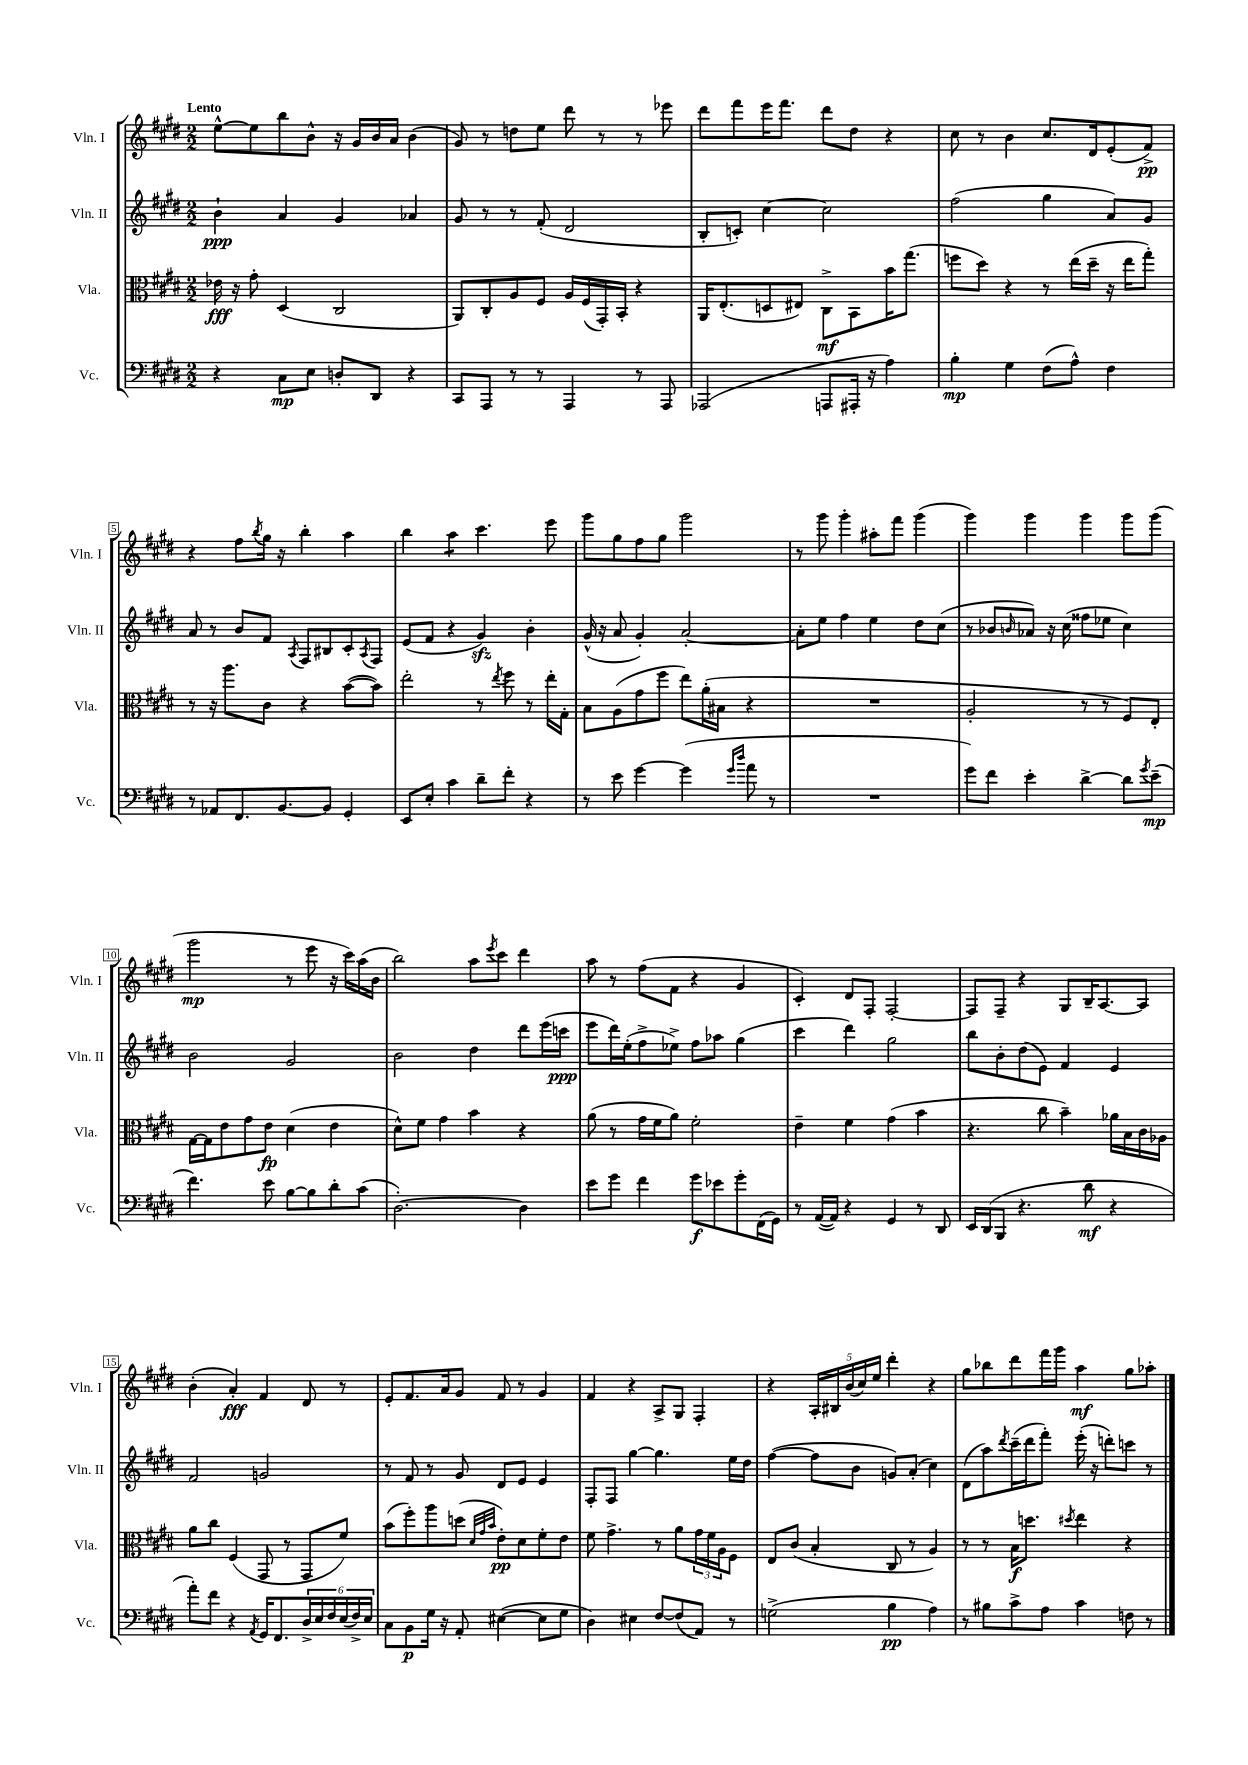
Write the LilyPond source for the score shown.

<<
\new StaffGroup <<
\new Staff = "s0" \with { instrumentName = "Vln. I" shortInstrumentName = "Vln. I" } {
    \clef treble \key e \major \numericTimeSignature \time 2/2 \tempo "Lento"
    e''8~-^ e''8 b''8 b'8-^ r16 gis'16 b'16 a'16 b'4( |
    gis'8) r8 d''8 e''8 dis'''8 r8 r8 ees'''8 |
    dis'''8 fis'''8 e'''16 fis'''8. dis'''8 dis''8 r4 |
    cis''8 r8 b'4 cis''8. dis'16 e'8-.( fis'8->\pp) |
    r4 fis''8 \acciaccatura { b''8 } gis''16 r16 b''4-. a''4 |
    b''4 a''4:8 cis'''4. e'''8 |
    gis'''8 gis''8 fis''8 gis''8 gis'''2 |
    r8 gis'''8 gis'''4-. ais''8-. fis'''8 gis'''4( |
    gis'''4) gis'''4 gis'''4 gis'''8 gis'''8( |
    gis'''2\mp r8 e'''8 r16 cis'''16) a''16( b'16 |
    b''2) a''8 \acciaccatura { e'''8 } cis'''8 dis'''4 |
    a''8 r8 fis''8( fis'8 r4 gis'4 |
    cis'4-.) dis'8 fis8-. fis2~-. |
    fis8 fis8-- r4 gis8 b16-- a8.~ a8 |
    b'4-.( a'4-.\fff) fis'4 dis'8 r8 |
    e'8-. fis'8. a'16 gis'8 fis'8 r8 gis'4 |
    fis'4 r4 a8-> gis8 fis4-. |
    r4 \tuplet 5/4 { a16-. bis16 b'16( cis''16) e''16 } dis'''4-. r4 |
    gis''8 bes''8 dis'''8 fis'''16 gis'''16 a''4\mf gis''8 aes''8-. \bar "|." |
}
\new Staff = "s1" \with { instrumentName = "Vln. II" shortInstrumentName = "Vln. II" } {
    \clef treble \key e \major \numericTimeSignature \time 2/2
    b'4-!\ppp a'4 gis'4 aes'4 |
    gis'8 r8 r8 fis'8-.( dis'2 |
    b8-. c'8-.) cis''4~ cis''2 |
    fis''2( gis''4 a'8) gis'8 |
    a'8 r8 b'8 fis'8 \acciaccatura { a8 } fis8 bis8 cis'8-. \acciaccatura { a8 } fis8 |
    e'8( fis'8 r4 gis'4\sfz) b'4-. |
    gis'16-^( r16 a'8 gis'4-.) a'2~-. |
    a'8-. e''8 fis''4 e''4 dis''8 cis''8( |
    r8 bes'8 \grace { b'16 } aes'8) r16 cis''16( fisis''8 ees''8 cis''4) |
    b'2 gis'2 |
    b'2 dis''4 dis'''8 e'''16( c'''16\ppp |
    e'''8 dis'''16) e''16-.( fis''8-> ees''8->) fis''8 aes''8 gis''4( |
    cis'''4 dis'''4) gis''2 |
    b''8 b'8-. dis''8( e'8) fis'4 e'4 |
    fis'2 g'2 |
    r8 fis'8 r8 gis'8 dis'8 e'8 e'4 |
    fis8-. fis8 gis''4~ gis''4. e''16 dis''16 |
    fis''4~( fis''8 b'8 g'8) a'8-.( cis''4) |
    dis'8( a''8) \acciaccatura { dis'''8 } cis'''16--( dis'''16 fis'''8-.) e'''16-.( r16 d'''8-.) c'''8 r8 \bar "|." |
}
\new Staff = "s2" \with { instrumentName = "Vla." shortInstrumentName = "Vla." } {
    \clef alto \key e \major \numericTimeSignature \time 2/2
    ees'16\fff r16 gis'8-. dis4( cis2 |
    a,8) cis8-. a8 fis8 a16 fis16( gis,16-.) b,16-. r4 |
    a,16 e8.-.( d8 eis8) cis8->\mf b,8 b'16 gis''8.( |
    f''8 dis''8) r4 r8 e''16( dis''16-- r16 e''16 gis''8-.) |
    r8 r16 a''8. cis'8 r4 b'8~( b'8) |
    e''2-. r8 \acciaccatura { e''8 } fis''8 r8 e''16-. gis16-. |
    b8 a8( gis'8 fis''8 e''8) a'16-.( bis16 r4 |
    R1 |
    a2-. r8 r8 fis8) e8-. |
    gis16~ gis16 e'8 gis'8 e'8\fp dis'4( e'4 |
    dis'8-^) fis'8 gis'4 b'4 r4 |
    a'8( r8 gis'16 fis'16 a'8) fis'2-. |
    e'4-- fis'4 gis'4( b'4 |
    r4. cis''8 b'4--) aes'16 b16 cis'16 aes16 |
    a'8 cis''8 fis4( gis,8 r8 gis,8 fis'8) |
    b'8( fis''8-.) a''8 d''8( \grace { dis'32 gis'32 b'32 } e'8-.\pp) dis'8 fis'8-. e'8 |
    fis'8 gis'4.-> r8 a'8 \tuplet 3/2 { gis'16 fis'16 a16 } fis8 |
    e8 cis'8( b4-. cis8 r8 a4) |
    r8 r8 b16\f d''8. \acciaccatura { dis''8 } e''4 r4 \bar "|." |
}
\new Staff = "s3" \with { instrumentName = "Vc." shortInstrumentName = "Vc." } {
    \clef bass \key e \major \numericTimeSignature \time 2/2
    r4 cis8\mp e8 d8-. dis,8 r4 |
    cis,8 a,,8 r8 r8 a,,4 r8 a,,8 |
    aes,,2( a,,8 ais,,16-. r16 a4) |
    b4-.\mp gis4 fis8( a8-^) fis4 |
    r8 aes,8 fis,8. b,8.~ b,8 gis,4-. |
    e,8 e8-. cis'4 dis'8-- fis'8-. r4 |
    r8 e'8 gis'4~ gis'4( \grace { gis'16 dis''16 } a'8 r8 |
    R1 |
    gis'8) fis'8 e'4-. dis'4~-> dis'8 \acciaccatura { gis'8 } e'8--\mp( |
    fis'4.) e'8 b8~ b8 dis'8-. cis'8( |
    dis2.~-.) dis4 |
    e'8 gis'8 fis'4 gis'8\f ees'8 gis'8-. fis,16( gis,16) |
    r8 a,16~( a,16) r4 gis,4 r8 dis,8 |
    e,16 dis,16( b,,8 r4. dis'8\mf r4 |
    a'8-.) fis'8 r4 \acciaccatura { a,8 } gis,16 fis,8. \tuplet 6/4 { dis16-> e16 fis16 e16( fis16->) e16 } |
    cis8 b,8\p gis16 r16 a,8-. eis4~( eis8 gis8 |
    dis4) eis4 fis8~ fis8( a,8) r8 |
    g2->( b4\pp a4) |
    r8 bis8 cis'8-> a8 cis'4 f8 r8 \bar "|." |
}
>>
>>
\layout { \context { \Score \override BarNumber.stencil = #(make-stencil-boxer 0.1 0.3 ly:text-interface::print) } }
